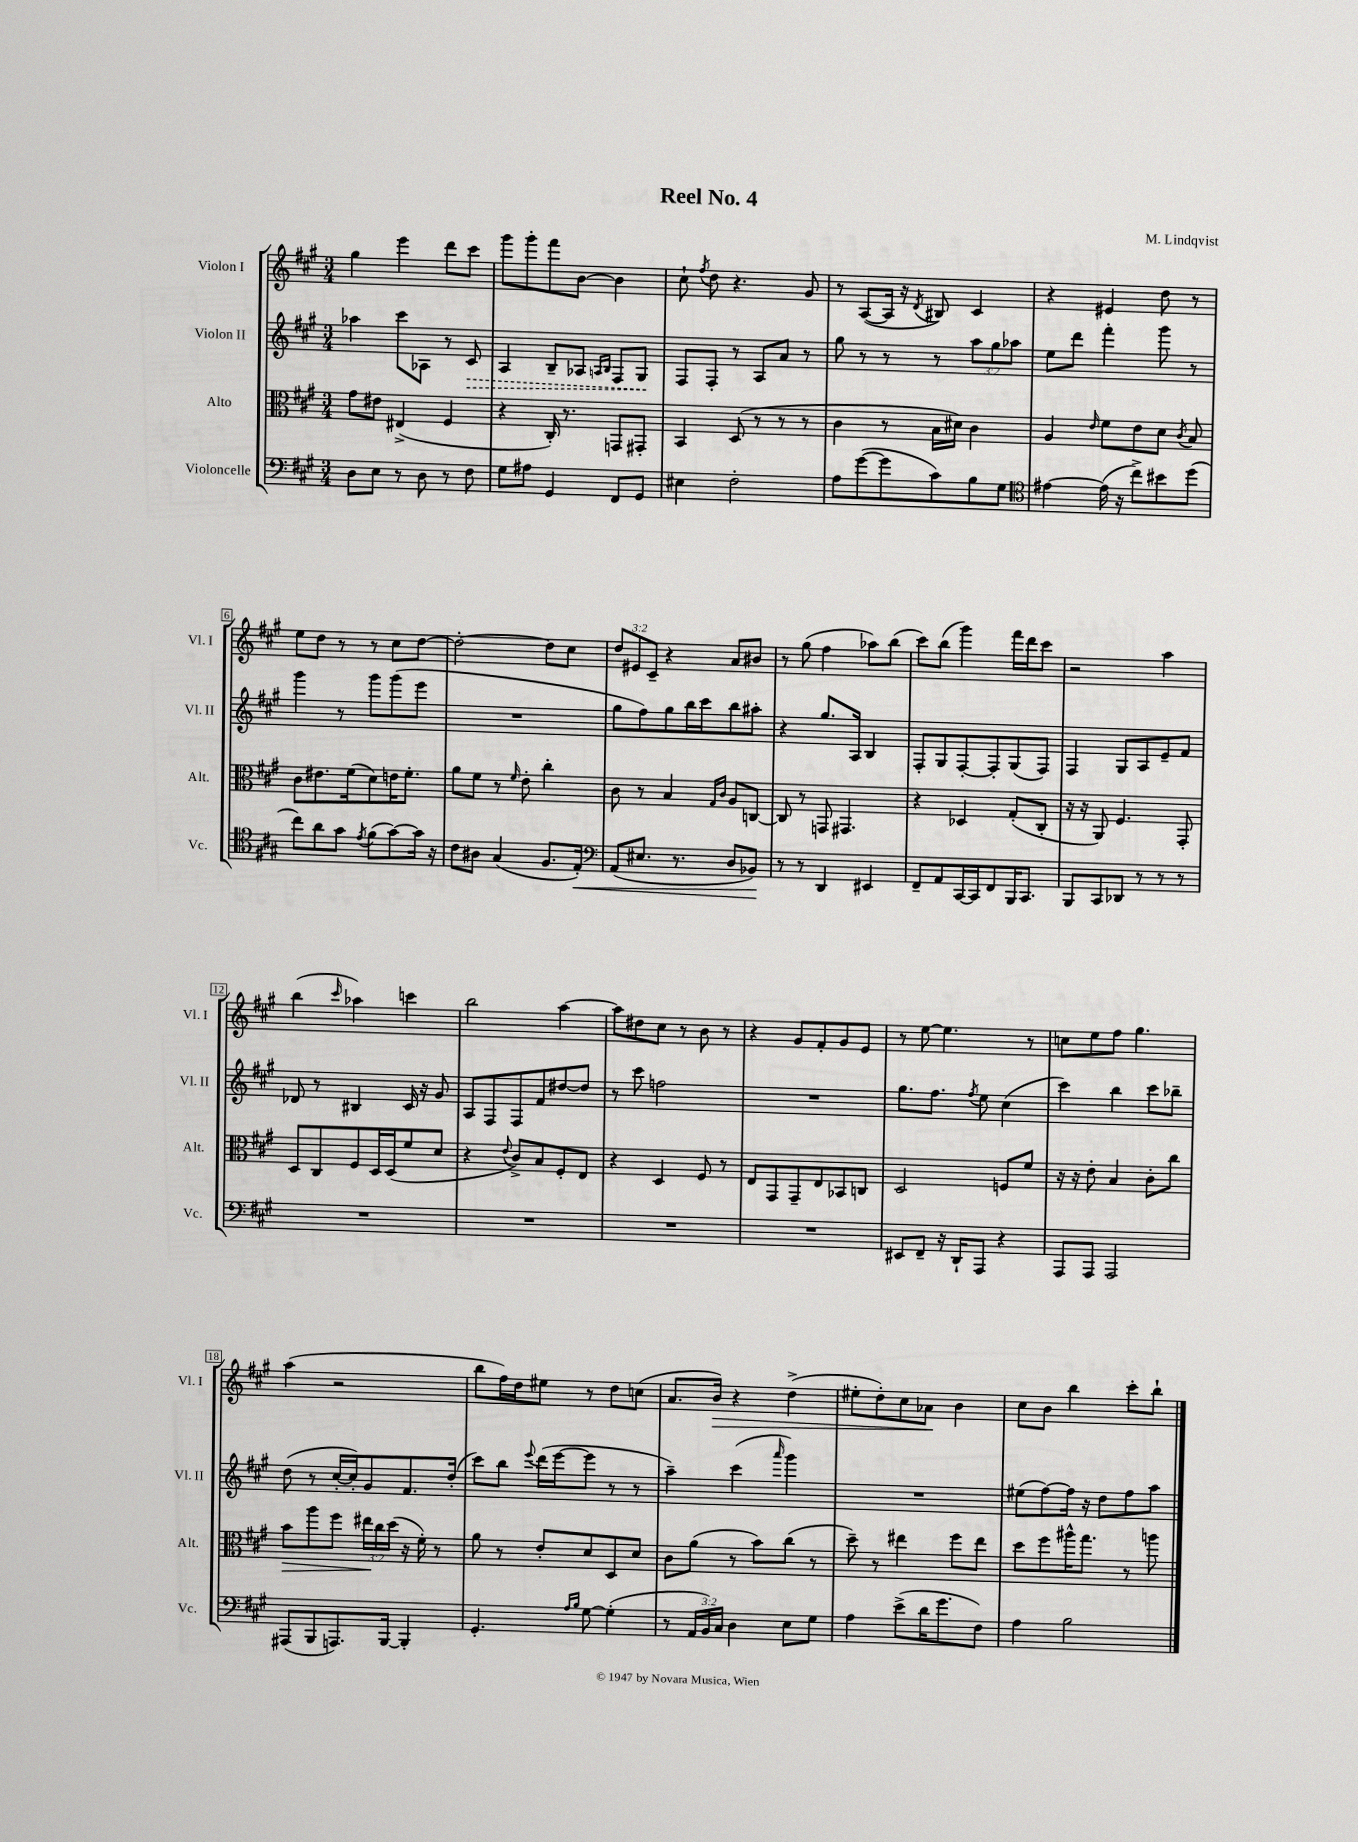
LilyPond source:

\header { title = "Reel No. 4" composer = "M. Lindqvist" }
<<
\new StaffGroup <<
\new Staff = "s0" \with { instrumentName = "Violon I" shortInstrumentName = "Vl. I" } {
    \clef treble \key a \major \numericTimeSignature \time 3/4 \override Staff.TupletNumber.text = #tuplet-number::calc-fraction-text
    \autoBeamOff gis''4 e'''4 d'''8[ cis'''8] |
    gis'''8[ gis'''8-. fis'''8 b'8]~ b'4 |
    cis''8-! \acciaccatura { fis''8 } d''8 r4. gis'8 |
    r8 a8[~( a16] r16 \acciaccatura { d'8 } bis8) cis'4 |
    r4 eis'4 d''8 r8 |
    e''8[ d''8] r8 r8 cis''8[ d''8]~ |
    d''2~-. d''8[ cis''8] |
    \tuplet 3/2 { d''8[ eis'8 cis'8]-- } r4 a'8[ bis'8] |
    r8 gis''8( fis''4 aes''8[) b''8]( |
    cis'''8[) b''8]( gis'''4) fis'''16[ d'''16 cis'''8] |
    r2 a''4 |
    b''4( \grace { cis'''16 } aes''4) c'''4 |
    b''2 a''4~ |
    a''8[ dis''8 cis''8] r8 b'8 r8 |
    r4 gis'8[ fis'8-. gis'8 e'8] |
    r8 e''8~ e''4. r8 |
    c''8[ e''8 fis''8] gis''4. |
    a''4( r2 |
    b''8[ fis''16) d''16 eis''8] r8 d''8[ c''8]( |
    a'8.[ b'16]\>) r4 d''4->( |
    eis''8[-. d''8-.) cis''8 aes'8]\! b'4 |
    cis''8[ b'8] b''4 cis'''8[-. b''8]-! \bar "|." |
}
\new Staff = "s1" \with { instrumentName = "Violon II" shortInstrumentName = "Vl. II" } {
    \clef treble \key a \major \numericTimeSignature \time 3/4 \override Staff.TupletNumber.text = #tuplet-number::calc-fraction-text
    \autoBeamOff aes''4 cis'''8[ aes8] r8 \once \override Hairpin.style = #'dashed-line cis'8\> |
    a4 b8[-- aes8] \grace { a16[ b16] } fis8[ gis8]\! |
    fis8[ fis8]-. r8 a8[ a'8] r8 |
    gis''8 r8 r8 r8 \tuplet 3/2 { a''8[ gis''8 aes''8] } |
    e''8[ d'''8] fis'''4-. gis'''8 r8 |
    gis'''4 r8 gis'''8[ gis'''8( e'''8] |
    R2. |
    gis''8[ fis''8) gis''8 b''16 cis'''16 b''8 ais''8]-. |
    r4 gis''8.[ a16] b4 |
    fis8[-. gis8 fis8~-. fis8-. gis8( fis8]) |
    fis4 gis8[ a8 e'8-- fis'8] |
    des'8 r8 bis4 cis'16 r16 gis'8 |
    a8[ fis8 fis8 fis'8 dis''8~ dis''8] |
    r8 cis'''8 f''2 |
    R2. |
    gis''8.[ fis''8.] \acciaccatura { fis''8 } e''8 cis''4( |
    cis'''4) b''4 cis'''8[ bes''8]-- |
    d''8( r8 cis''16[~-. cis''16-.) gis'8 fis'8. d''16]-.( |
    cis'''8[) b''8] \appoggiatura { e'''8 } d'''16[( e'''16~ e'''8] r8 r8 |
    a''4--) cis'''4( \grace { a'''16 } gis'''4) |
    R2. |
    eis''8[( fis''8~) fis''16] r16 d''8[ fis''8 a''8] \bar "|." |
}
\new Staff = "s2" \with { instrumentName = "Alto" shortInstrumentName = "Alt." } {
    \clef alto \key a \major \numericTimeSignature \time 3/4 \override Staff.TupletNumber.text = #tuplet-number::calc-fraction-text
    \autoBeamOff gis'8[ eis'8] eis4->( fis4 |
    r4 cis16-.) r8. g,8[ gis,8]-. |
    b,4 d8( r8 r8 r8 |
    cis'4 r8 b16[ dis'16]) cis'4 |
    a4 \grace { e'16 } fis'8[ e'8 d'8] \acciaccatura { cis'8 } b8 |
    cis'8[ eis'8. fis'16( d'8) e'16 fis'8.]-. |
    a'8[ fis'8] r8 \grace { fis'16 } e'8-. cis''4-. |
    cis'8 r8 b4 \grace { gis16[ cis'16] } a8[ c8]~ |
    c8 r8 g,8 gis,4. |
    r4 des4 gis8[-.( cis8]-. |
    r16 r16 a,8) fis4. gis,8-. |
    d8[ cis8 fis8 d16 d16( fis'8 d'8] |
    r4 \appoggiatura { e'8 } cis'8[->) b8 fis8-. e8] |
    r4 d4 fis8 r8 |
    e8[ gis,8 gis,8-- e8 bes,8 c8] |
    d2 f8[ fis'8] |
    r16 r16 e'8-. b4 cis'8[-. cis''8] |
    b'8[\> a''8 fis''8] \tuplet 3/2 { eis''16[\! cis''16 d''16]( } r16 fis'16-.) r8 |
    a'8 r8 e'8[-. d'8 d8 d'8] |
    cis'8[ a'8]( r8 b'8[) cis''8]( r8 |
    d''8--) r8 eis''4 fis''8[ eis''8] |
    d''8[ fis''8 ais''16-^ gis''8.] r8 a''8 \bar "|." |
}
\new Staff = "s3" \with { instrumentName = "Violoncelle" shortInstrumentName = "Vc." } {
    \clef bass \key a \major \numericTimeSignature \time 3/4 \override Staff.TupletNumber.text = #tuplet-number::calc-fraction-text
    \autoBeamOff d8[ e8] r8 d8 r8 fis8 |
    gis8[ ais8] gis,4 fis,8[ gis,8] |
    eis4 fis2-. |
    a8[ gis'8~( gis'8 cis'8) b8 gis8] |
    \clef tenor eis'4~ eis'16( r16 cis''8[->) bis'8 d''8]( |
    cis''8[) a'8 gis'8] \acciaccatura { e'8 } fis'8[( gis'8~) gis'16] r16 |
    cis'8[ ais8] gis4( fis8.[ e16]-.\<) |
    \clef bass a,8[( eis8.] r8. d8[ bes,8]\!) |
    r8 r8 d,4 eis,4 |
    fis,8[-- a,8 cis,16~ cis,16 fis,8 b,,16 cis,8.] |
    b,,8[ cis,8 des,8] r8 r8 r8 |
    R2. |
    R2. |
    R2. |
    R2. |
    eis,8[ fis,8]-- r16 d,16[-! a,,8] r4 |
    a,,8[ a,,8] a,,2 |
    ais,,8[( b,,8 a,,8.) b,,16]~ b,,4-. |
    gis,4.-. \grace { a16[ b16] } gis8~ gis4-.( |
    r8 \tuplet 3/2 { a,16[ b,16) cis16] } d4 e8[ gis8] |
    a4 e'8[->( d'16 gis'8. fis8]) |
    a4 b2 \bar "|." |
}
>>
>>
\layout { \context { \Score \override BarNumber.stencil = #(make-stencil-boxer 0.1 0.3 ly:text-interface::print) } }
